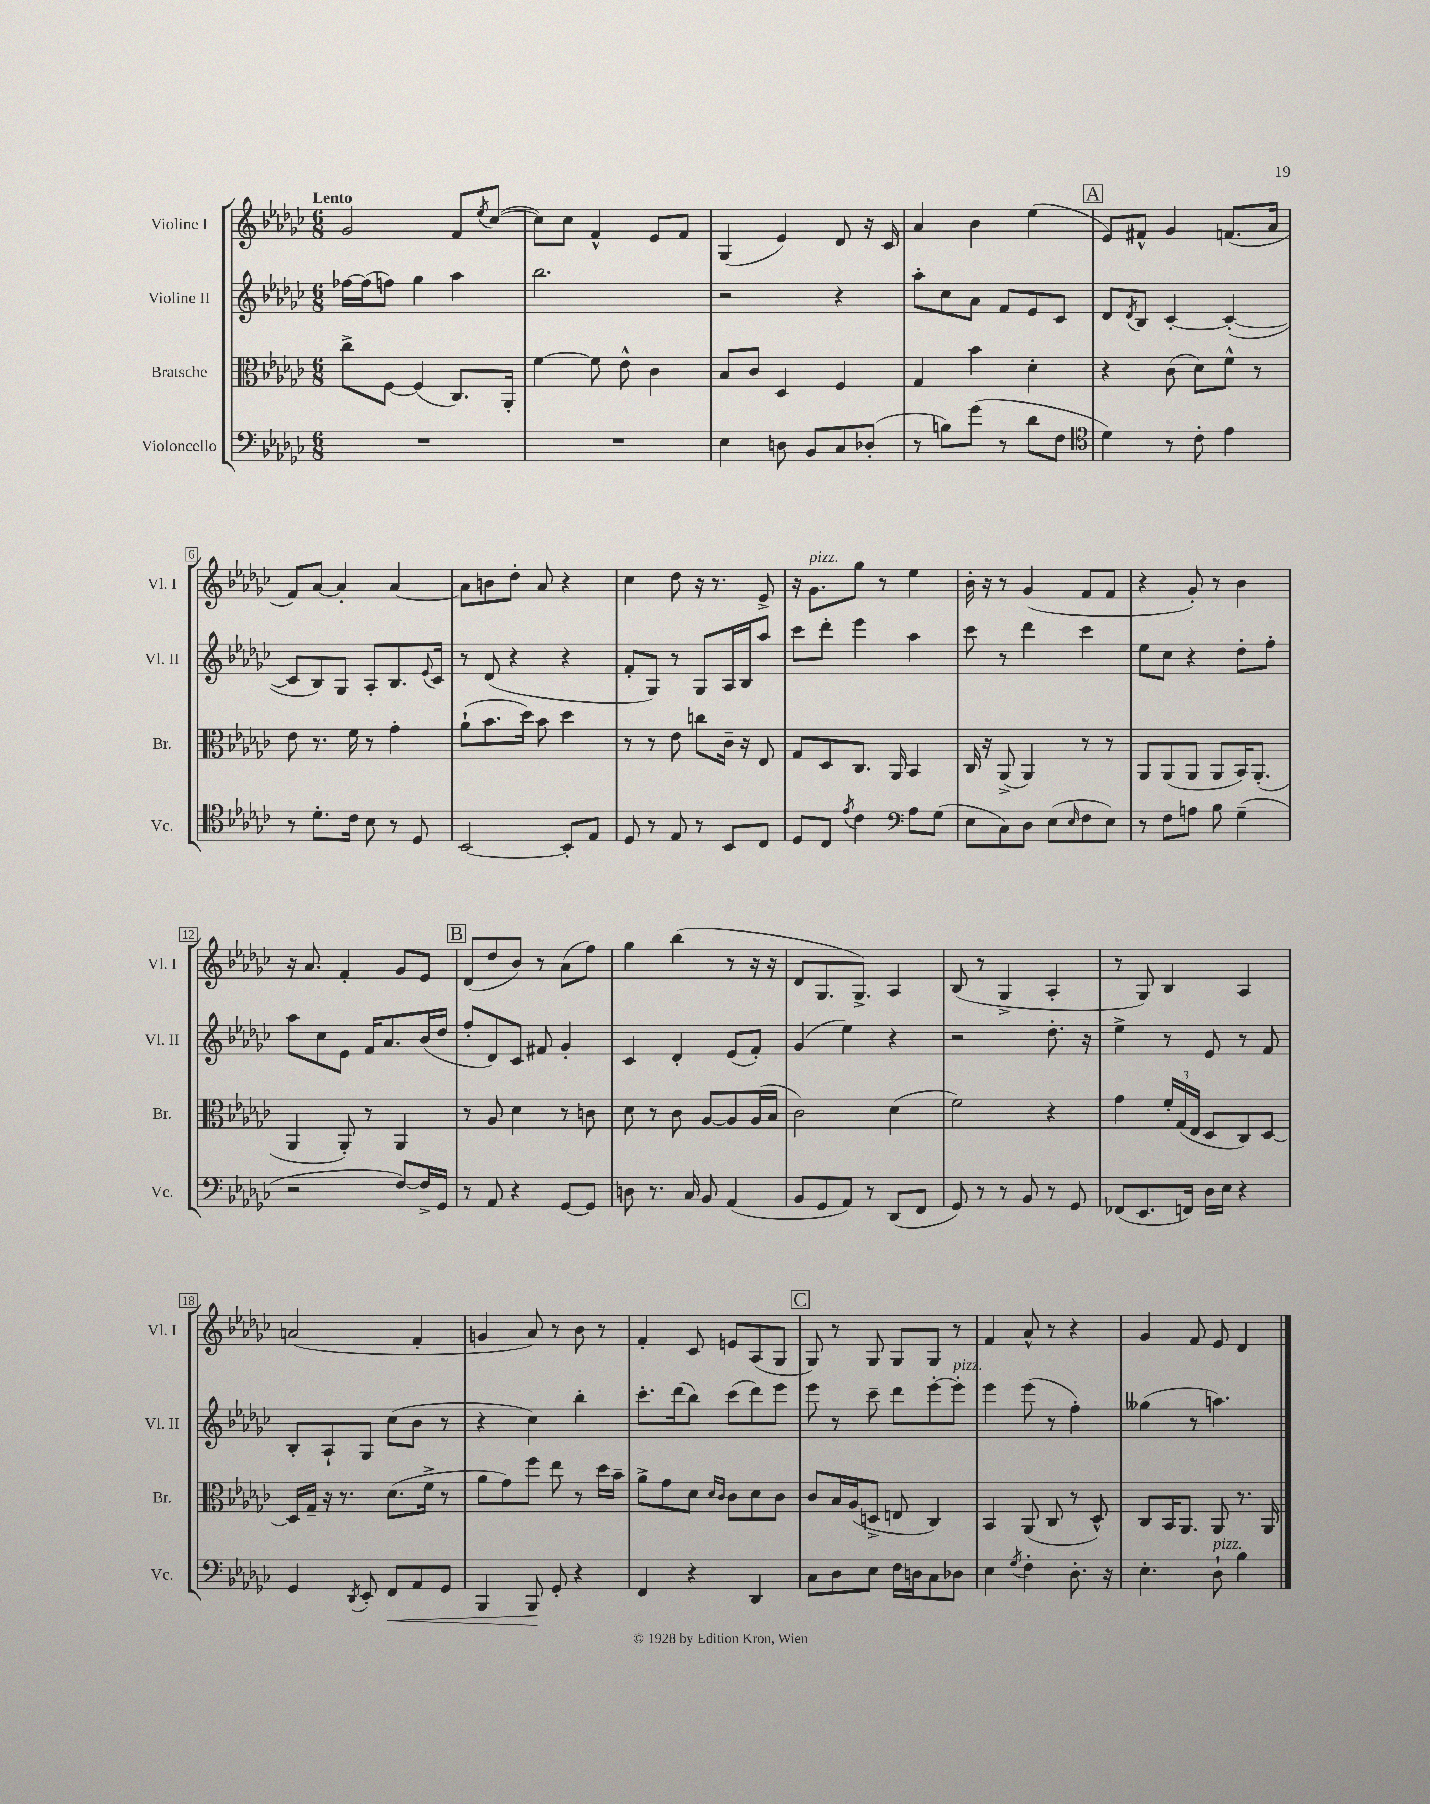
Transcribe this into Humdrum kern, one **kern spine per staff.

**kern	**kern	**kern	**kern
*staff4	*staff3	*staff2	*staff1
*clefF4	*clefC3	*clefG2	*clefG2
*k[b-e-a-d-g-c-]	*k[b-e-a-d-g-c-]	*k[b-e-a-d-g-c-]	*k[b-e-a-d-g-c-]
*M6/8	*M6/8	*M6/8	*M6/8
2.r	8cc-^	[16ff-	2g-
.	.	(16ff-]	.
.	[8F	8ff)	.
.	(4F]	4gg-	.
.	8.C-)	4aa-	8f
.	.	.	8qee-
.	.	.	([8cc-
.	16AA-'	.	.
=	=	=	=
2.r	[4f	2.bb-	8cc-])
.	.	.	8cc-
.	8f]	.	4f^^
.	8e-^^	.	.
.	4c-	.	8e-
.	.	.	8f
=	=	=	=
4E-	8B-	2r	(4G-
.	8c-	.	.
8D	4D-	.	4e-)
8BB-	.	.	.
8C-	4F	4r	8d-
(8D-'	.	.	16r
.	.	.	16c-
=	=	=	=
8r	4G-	8aa-'	4a-
8B)	.	8cc-	.
(8g-	4b-	8a-	4b-
8r	.	8f	.
8d-	4d-'	8e-	(4ee-
8F	.	8c-	.
=	=	=	=
*clefC4	*	*	*
4d-)	4r	8d-	8e-)
.	.	8qd-	.
.	.	8B-	8f#^^
8r	(8c-	[4c-'	4g-
8c-'	8d-)	.	.
4e-	8f^^	(4c-'_	(8.f
.	8r	.	.
.	.	.	16a-
=	=	=	=
8r	8e-	8c-]	8f)
8.d-'	8.r	8B-)	[8a-
.	.	8G-	4a-']
16c-	16f	.	.
8B-	8r	8A-'	.
8r	4g-'	8.B-	[4a-
8D-	.	.	.
.	.	8qqe-	.
.	.	16c-	.
=	=	=	=
[2BB-	(8a-`	8r	8a-]
.	8.b-	(8d-	8b
.	.	4r	8dd-'
.	16dd-)	.	.
.	8b-	.	8a-
8BB-']	4dd-	4r	4r
8E-	.	.	.
=	=	=	=
8D-	8r	8f'	4cc-
8r	8r	8G-)	.
8E-	8e-	8r	8dd-
8r	8cc	8G-	16r
.	.	.	8.r
8BB-	16c-~	16A-	.
.	16r	16B-	.
8C-	8E-	8aa-	8e-^
=	=	=	=
8D-	8G-	8ccc-	16r
.	.	.	8.g-
8C-	8D-	8ddd-'	.
8qe-	.	.	.
4c-	8.C-	4eee-	8gg-
.	.	.	8r
.	16AA-	.	.
*clefF4	*	*	*
8A-	4BB-	4aa-	4ee-
(8G-	.	.	.
=	=	=	=
8E-	16C-	8ccc-	16b-'
.	16r	.	16r
8C-)	(8AA-^	8r	8r
8D-	4AA-)	4ddd-	(4g-
(8E-	.	.	.
16qqE-	.	.	.
8F	8r	4ccc-	8f
8E-)	8r	.	8f
=	=	=	=
8r	8AA-	8ee-	4r
8F	(8AA-	8cc-	.
8A	8AA-	4r	8g-')
8B-	8AA-	.	8r
(4G-~	16BB-)	8dd-'	4b-
.	(8.AA-'	.	.
.	.	8ff'	.
=	=	=	=
2r	4AA-	8aa-	16r
.	.	.	8.a-
.	.	8cc-	.
.	8AA-')	8e-	4f'
.	8r	16f	.
.	.	8.a-	.
[8F)	4AA-	.	8g-
16F^]	.	(16b-	8e-
16GG-	.	16dd-	.
=	=	=	=
8r	8r	8ff'	(8d-
8AA-	8A-	8d-)	8dd-
4r	4d-	8c-	8b-)
.	.	8f#	8r
[8GG-	8r	4g-'	(8a-
8GG-]	8c	.	8ff)
=	=	=	=
8D	8d-	4c-	4gg-
8.r	8r	.	.
.	8c-	4d-'	(4bb-
16C-	.	.	.
8BB-	[8A-	.	.
(4AA-	8A-]	(8e-	8r
.	(16A-	8f')	16r
.	16B-	.	16r
=	=	=	=
8BB-	2c-)	(4g-	8d-
8GG-	.	.	8.G-
8AA-)	.	4ee-)	.
.	.	.	8.G-^)
8r	.	.	.
(8DD-	(4d-	4r	4A-
8FF	.	.	.
=	=	=	=
8GG-)	2f)	2r	(8B-
8r	.	.	8r
8r	.	.	4G-^
8BB-	.	.	.
8r	4r	8.dd-'	4A-'
8GG-	.	.	.
.	.	16r	.
=	=	=	=
(8FF-	4g-	4ee-^	8r
8.EE-	.	.	8G-)
.	24f'	8r	4B-
.	(24G-	.	.
16FF)	.	.	.
.	24E-	.	.
16D-	8D-	8e-	.
16E-	.	.	.
4r	8C-)	8r	4A-
.	[8D-	8f	.
=	=	=	=
4GG-	16D-]	8B-'	(2a
.	16G-~	.	.
.	16r	8A-`	.
.	8.r	.	.
8qDD-	.	.	.
8EE-'	.	8G-	.
8FF	(8.d-	(8cc-	.
8AA-	.	8b-	4f'
.	16f^	.	.
8GG-	8r	8r	.
=	=	=	=
4BBB-	8a-	4r	4g
.	8g-)	.	.
8BBB-	8ff	4cc-)	8a-)
8GG-'	8ee-	.	8r
4r	8r	4bb-'	8b-
.	16dd-	.	8r
.	16b-~	.	.
=	=	=	=
4FF	8a-^	8.ccc-'	4f'
.	8g-	.	.
.	.	(16ddd-	.
4r	8d-	8bb-)	8c-
.	16qqd-	.	.
.	16qqc-	.	.
.	8c-	(8ccc-	8e
4DD-	8d-	8ddd-)	(8A-
.	8c-	8eee-	8G-
=	=	=	=
8C-	8c-	8eee-	8G-)
8D-	16B-	8r	8r
.	(16A-	.	.
8E-	8D^	8ccc-~	8G-
16F	8E	8ddd-	8G-
16D	.	.	.
8C-	4C-)	[8eee-'	8G-
8D-	.	8eee-']	8r
=	=	=	=
4E-	4BB-	4eee-	4f
8qG-	.	.	.
4F'	(8AA-	(8eee-	8a-^^
.	8C-	8r	8r
8.D-'	8r	4ff')	4r
.	8D-^^)	.	.
16r	.	.	.
=	=	=	=
4.E-'	8C-	(4gg--	4g-
.	16BB-	.	.
.	8.AA-	.	.
.	.	8r	8f
8D-`	8AA-	4.aa)	8e-
4B-	8.r	.	4d-
.	16AA-	.	.
==	==	==	==
*-	*-	*-	*-
